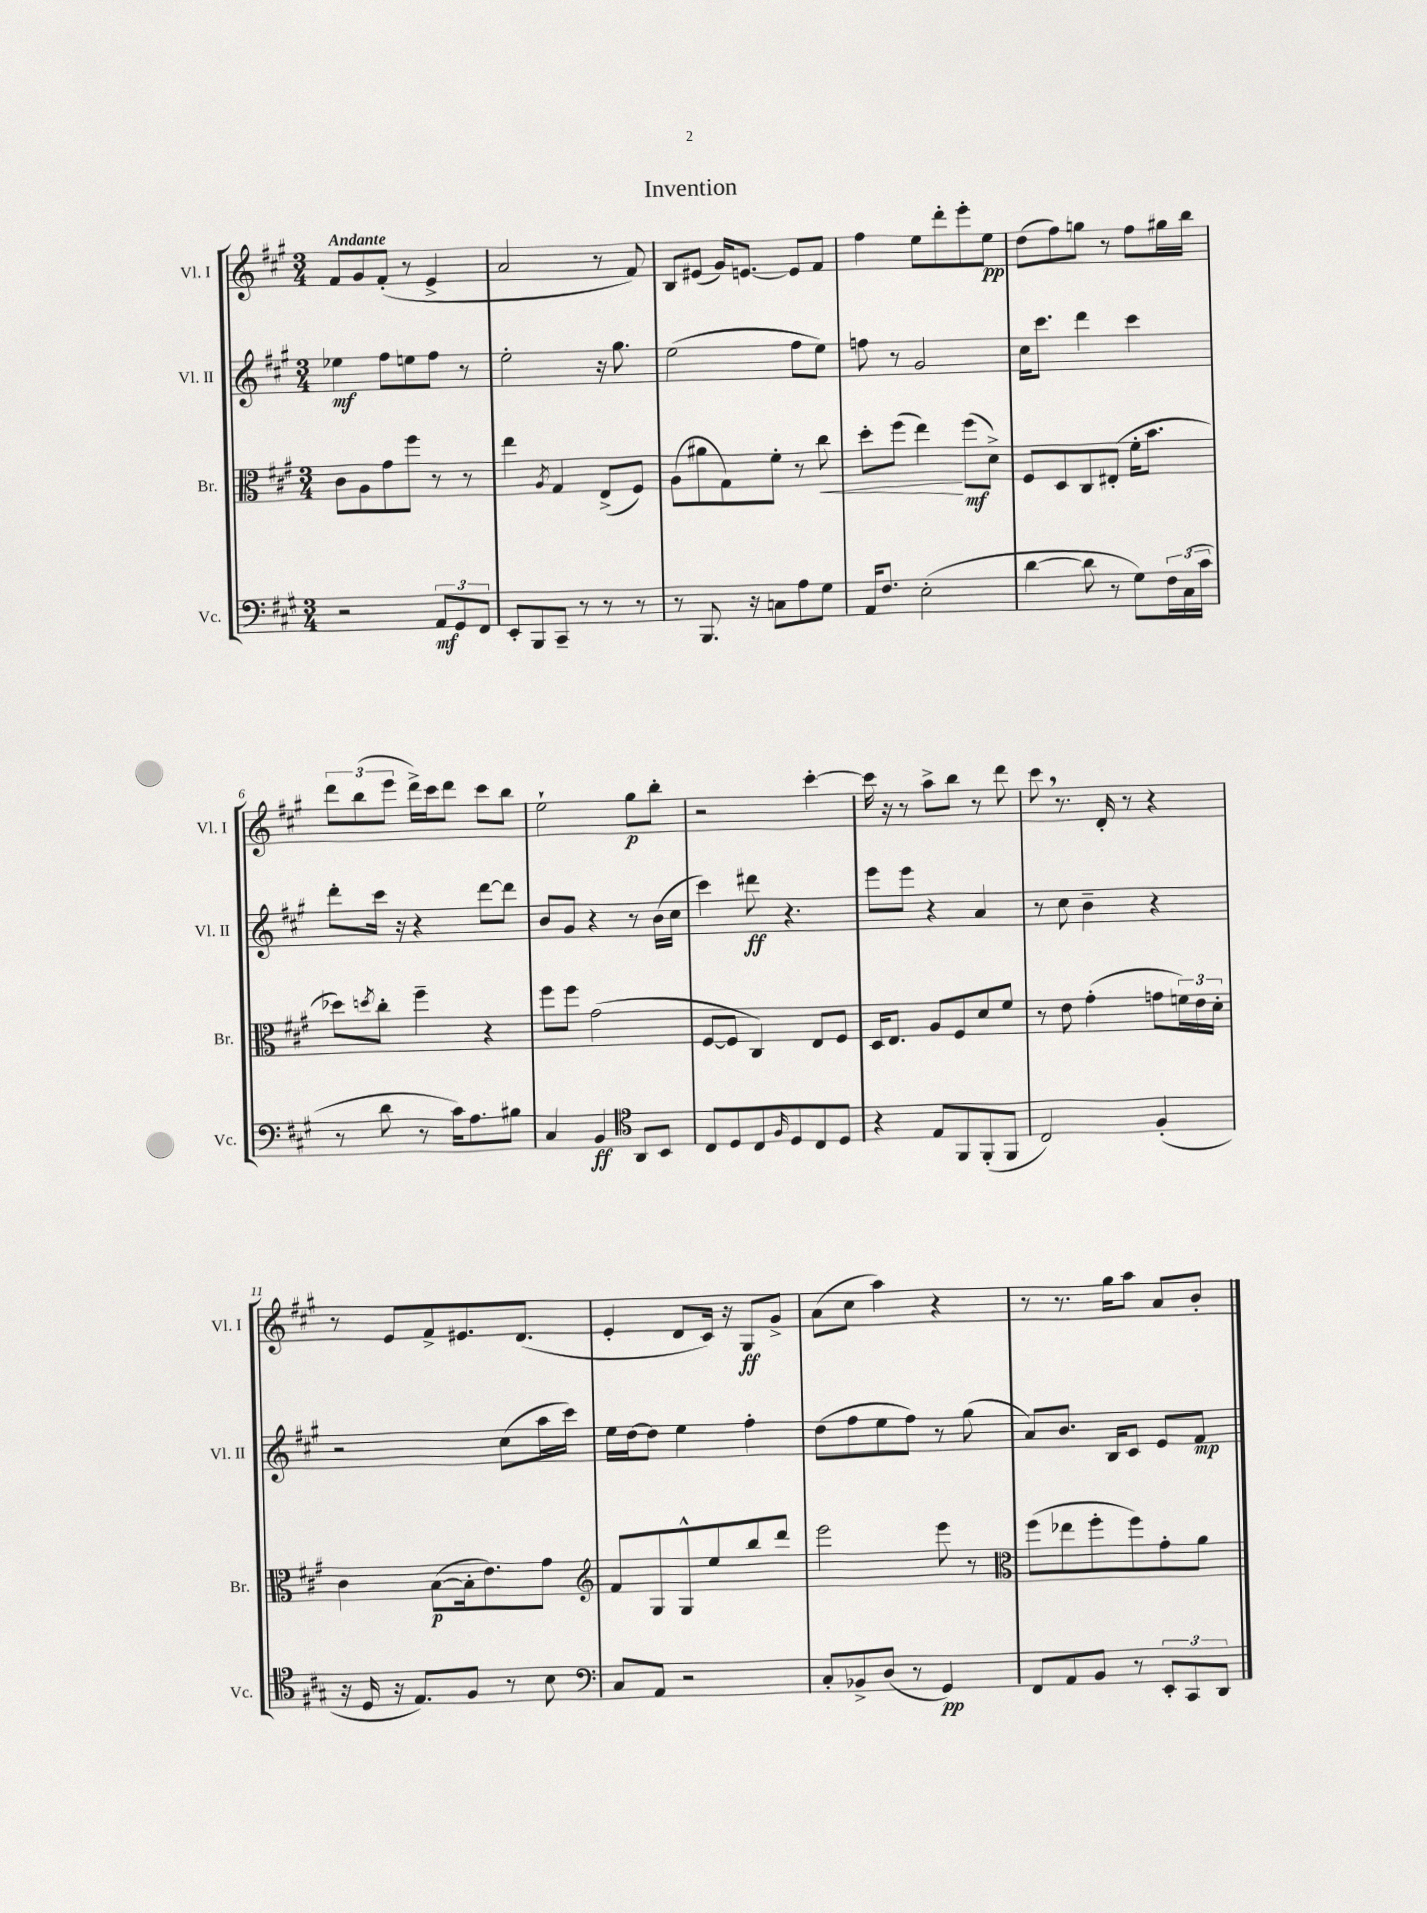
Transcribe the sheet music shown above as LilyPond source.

\header { title = "Invention" }
<<
\new StaffGroup <<
\new Staff = "s0" \with { instrumentName = "Vl. I" shortInstrumentName = "Vl. I" } {
    \clef treble \key a \major \numericTimeSignature \time 3/4 \tempo "Andante"
    fis'8 gis'8 fis'8-.( r8 e'4-> |
    a'2 r8 fis'8) |
    b8 eis'8( gis'16) e'8.~ e'8 fis'8 |
    fis''4 e''8 d'''8-. e'''8-. e''8\pp |
    d''8( fis''8) g''8 r8 fis''8 gis''16 b''16 |
    \tuplet 3/2 { d'''8 b''8( e'''8 } d'''16->) cis'''16 d'''8 cis'''8 b''8 |
    e''2-! gis''8\p b''8-. |
    r2 cis'''4~-. |
    cis'''16 r16 r8 a''8-> b''8 r8 d'''8 |
    cis'''8 \breathe r8. d'16-. r8 r4 |
    r8 e'8 fis'8-> eis'8. d'8.( |
    e'4-. d'8 cis'16) r16 gis8\ff gis'8-> |
    a'8( cis''8 a''4) r4 |
    r8 r8. gis''16 a''8 a'8 b'8-. \bar "|." |
}
\new Staff = "s1" \with { instrumentName = "Vl. II" shortInstrumentName = "Vl. II" } {
    \clef treble \key a \major \numericTimeSignature \time 3/4
    ees''4\mf fis''8 e''8 fis''8 r8 |
    e''2-. r16 gis''8. |
    e''2( fis''8 e''8) |
    f''8 r8 gis'2 |
    cis''16 cis'''8. d'''4 cis'''4 |
    d'''8-. cis'''16 r16 r4 d'''8~ d'''8 |
    b'8 gis'8 r4 r8 b'16( cis''16 |
    cis'''4) dis'''8\ff r4. |
    e'''8 e'''8 r4 a'4 |
    r8 cis''8 b'4-- r4 |
    r2 cis''8( a''16 cis'''16) |
    e''16 d''16~ d''8 e''4 fis''4-. |
    d''8( fis''8 e''8 fis''8) r8 gis''8( |
    a'8) b'8. b16 cis'8 e'8 fis'8\mp \bar "|." |
}
\new Staff = "s2" \with { instrumentName = "Br." shortInstrumentName = "Br." } {
    \clef alto \key a \major \numericTimeSignature \time 3/4
    cis'8 a8 gis'8 fis''8 r8 r8 |
    e''4 \acciaccatura { a8 } gis4 e8->( fis8) |
    a8( ais'8 gis8) fis'8-. r8 cis''8\< |
    d''8-. fis''8( e''4\!) fis''8\mf( d'8->) |
    fis8 d8 cis8 eis8-.( fis'16-. b'8. |
    des''8) \acciaccatura { d''8 } cis''8-. fis''4-- r4 |
    fis''8 fis''8 gis'2( |
    fis8~ fis8 cis4) e8 fis8 |
    d16 e8. a8 fis8 d'8 fis'8 |
    r8 e'8 gis'4-.( g'8 \tuplet 3/2 { f'16) e'16 d'16-. } |
    cis'4 b8~\p( b16-. e'8.) gis'8 |
    \clef treble fis'8 gis8 gis8-^ e''8 b''8 d'''8 |
    e'''2 e'''8 r8 |
    \clef alto fis''8( ees''8 fis''8-. fis''8) gis'8-. a'8 \bar "|." |
}
\new Staff = "s3" \with { instrumentName = "Vc." shortInstrumentName = "Vc." } {
    \clef bass \key a \major \numericTimeSignature \time 3/4
    r2 \tuplet 3/2 { a,8\mf gis,8 fis,8 } |
    e,8-. b,,8 cis,8-- r8 r8 r8 |
    r8 b,,8. r16 c8 a8 gis8 |
    a,16 fis8. e2-.( |
    d'4~ d'8 r8 gis8) \tuplet 3/2 { fis16 cis16( cis'16 } |
    r8 d'8 r8 cis'16) a8. bis8 |
    cis4 b,4\ff \clef tenor a,8 b,8 |
    cis8 d8 cis8 \grace { fis16 } d8 cis8 d8 |
    r4 e8 fis,8 fis,8-.( fis,8 |
    cis2) fis4-.( |
    r16 d16 r16 e8.) fis8 r8 b8 |
    \clef bass cis8 a,8 r2 |
    cis8-. bes,8-> d8( r8 gis,4\pp) |
    fis,8 a,8 b,8 r8 \tuplet 3/2 { e,8-. cis,8 d,8 } \bar "|." |
}
>>
>>
